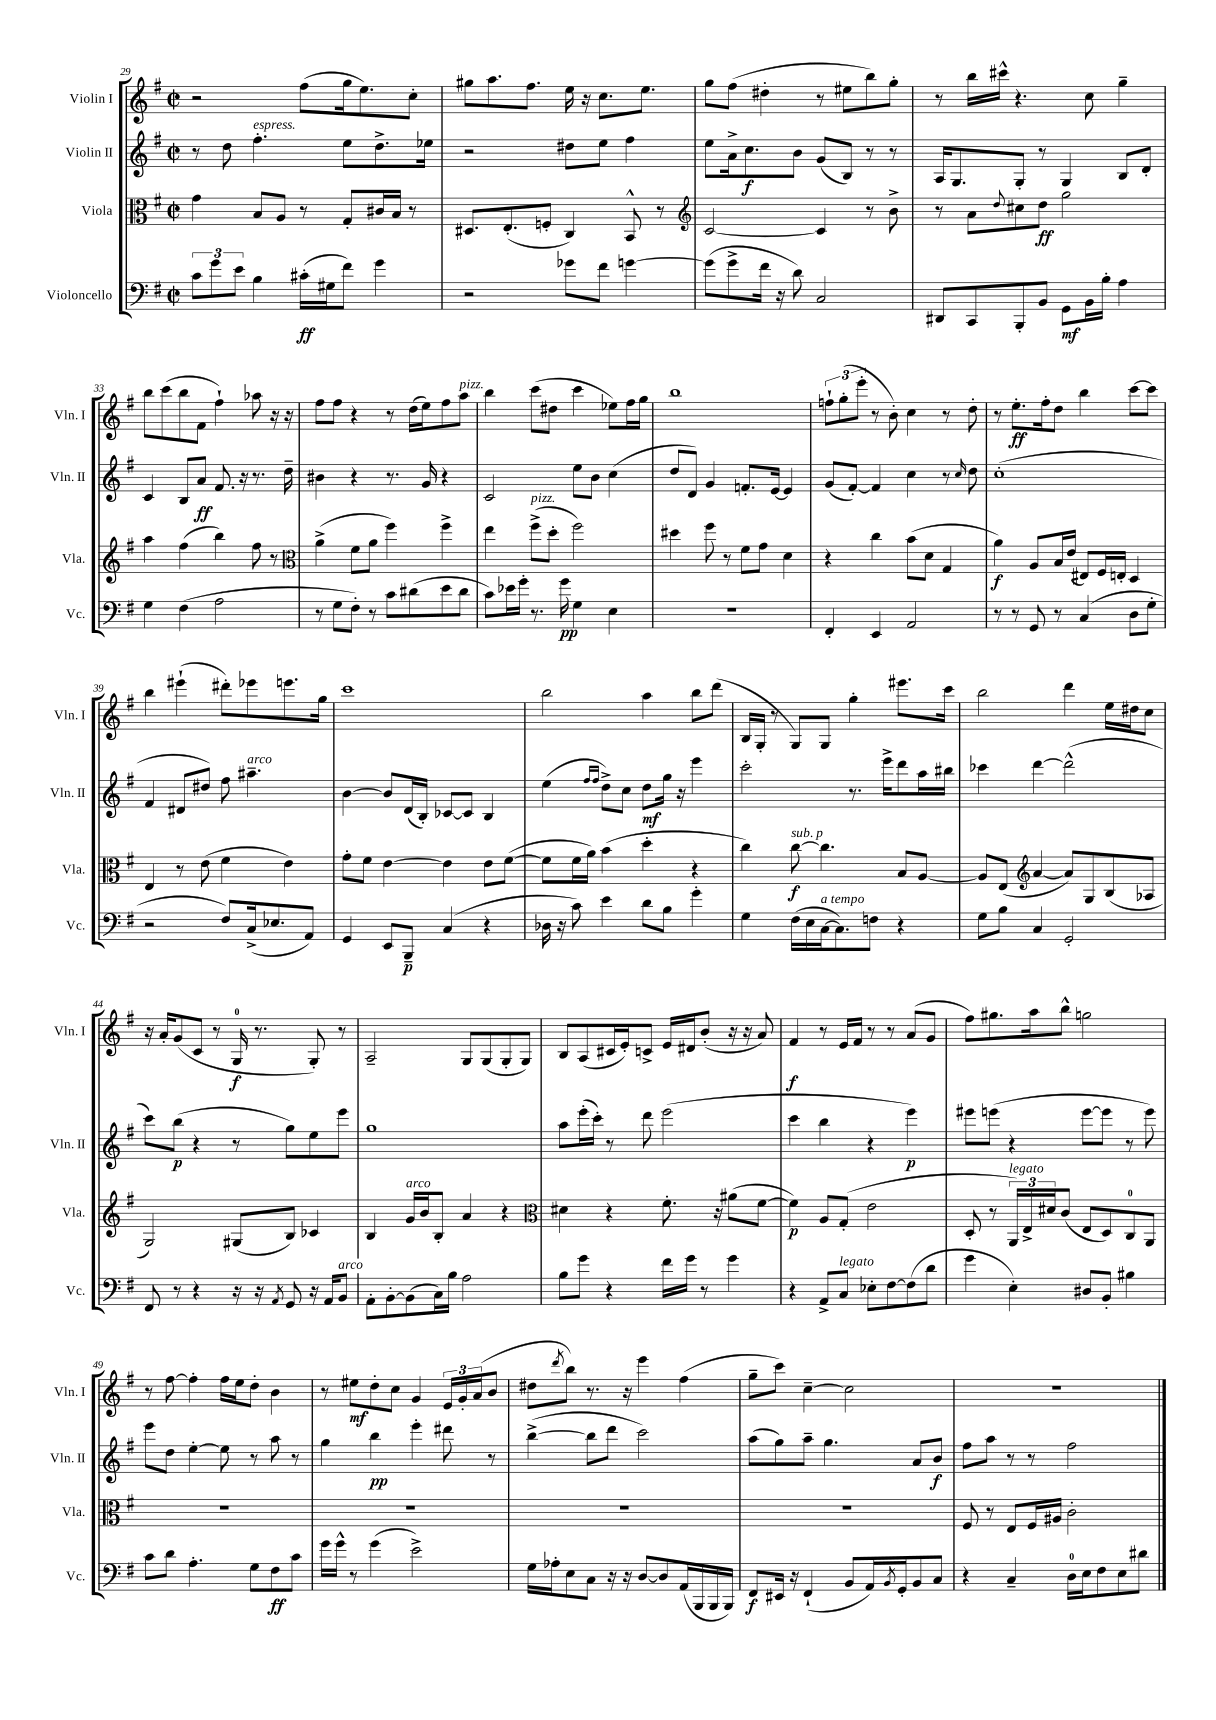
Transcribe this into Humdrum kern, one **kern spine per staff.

**kern	**dynam	**kern	**dynam	**kern	**dynam	**kern	**dynam
*part4	*part4	*part3	*part3	*part2	*part2	*part1	*part1
*staff4	*staff4	*staff3	*staff3	*staff2	*staff2	*staff1	*staff1
*I"Violoncello	*	*I"Viola	*	*I"Violin II	*	*I"Violin I	*
*I'Vc.	*	*I'Vla.	*	*I'Vln. II	*	*I'Vln. I	*
*clefF4	*	*clefC3	*	*clefG2	*	*clefG2	*
*k[f#]	*	*k[f#]	*	*k[f#]	*	*k[f#]	*
*M2/2	*	*M2/2	*	*M2/2	*	*M2/2	*
*met(c|)	*	*met(c|)	*	*met(c|)	*	*met(c|)	*
=29	=29	=29	=29	=29	=29	=29	=29
12c\L	.	4g\	.	8r	.	2r	.
12g\	.	.	.	.	.	.	.
.	.	.	.	8dd\	.	.	.
12e\J	.	.	.	.	.	.	.
!	!	!	!	!LO:TX:a:i:t=espress.	!	!	!
4B\	.	8B/L	.	4.ff#'\	.	.	.
.	.	8A/J	.	.	.	.	.
(16c#X'\LL	ff	8r	.	.	.	(8ff#\L	.
16G#X\J	.	.	.	.	.	.	.
8f#\J)	.	8G'/L	.	8ee\L	.	16gg\k	.
.	.	.	.	.	.	8.ee\)	.
4g\	.	16c#X/L	.	8.dd^\	.	.	.
.	.	16B/JJ	.	.	.	.	.
.	.	8r	.	.	.	8cc'\J	.
.	.	.	.	16ee-X\Jk	.	.	.
=30	=30	=30	=30	=30	=30	=30	=30
2r	.	8.D#X/L	.	2r	.	8gg#X\L	.
.	.	.	.	.	.	8.aa\	.
.	.	(8.E'/	.	.	.	.	.
.	.	.	.	.	.	8.ff#\J	.
.	.	8Fn'/J	.	.	.	.	.
8g-X\L	.	4C/)	.	8dd#X\L	.	16ee\	.
.	.	.	.	.	.	16r	.
8f#\J	.	.	.	8ee\J	.	8.cc\L	.
[4gn\	.	8BB^^/	.	4ff#\	.	.	.
.	.	.	.	.	.	8.ee\J	.
.	.	8r	.	.	.	.	.
=31	=31	=31	=31	=31	=31	=31	=31
*	*	*clefG2	*	*	*	*	*
(8g\L]	.	[2c/	.	8ee\L	.	8gg\L	.
8g^\	.	.	.	16a^\k	.	(8ff#\J	.
.	.	.	.	8.cc\	f	.	.
16f#\Jk	.	.	.	.	.	4dd#X'\	.
16r	.	.	.	.	.	.	.
8d\)	.	.	.	8b\J	.	.	.
2C/	.	4c/]	.	(8g/L	.	8r	.
.	.	.	.	8B/J)	.	8ee#X\L	.
.	.	8r	.	8r	.	8bb\)	.
.	.	8b^\	.	8r	.	8gg'\J	.
=32	=32	=32	=32	=32	=32	=32	=32
8DD#X/L	.	8r	.	16A/KL	.	8r	.
.	.	.	.	8.G/	.	.	.
8CC/	.	8a\L	.	.	.	16bb\LL	.
.	.	.	.	.	.	16ccc#X^^\JJ	.
.	.	8qqdd/	.	.	.	.	.
8BBB'/	.	8cc#X\	.	8G'/J	.	4.r	.
8BB/J	.	8dd\J	ff	8r	.	.	.
8GG\L	mf	2gg\	.	4G/	.	.	.
16BB\L	.	.	.	.	.	8cc\	.
16B'\JJ	.	.	.	.	.	.	.
4A\	.	.	.	8B/L	.	4gg~\	.
.	.	.	.	8d'/J	.	.	.
!!LO:LB:g=z
=33	=33	=33	=33	=33	=33	=33	=33
4G\	.	4aa\	.	4c/	.	8bb\L	.
.	.	.	.	.	.	(8ccc\	.
(4F#\	.	(4ff#\	.	8B/L	.	8bb\	.
.	.	.	.	8a/J	ff	8f#\J	.
2A\	.	4bb\)	.	8.f#/	.	4ff#`\)	.
.	.	.	.	16r	.	.	.
.	.	8ff#\	.	8.r	.	8aa-X\	.
.	.	8r	.	.	.	16r	.
.	.	.	.	16dd~\	.	16r	.
=34	=34	=34	=34	=34	=34	=34	=34
*	*	*clefC3	*	*	*	*	*
8r	.	(4a^\	.	4b#X\	.	8ff#\L	.
8G\L	.	.	.	.	.	8ff#\J	.
8F#'\J)	.	8f#\L	.	4r	.	4r	.
8r	.	8a\J	.	.	.	.	.
8c\L	.	4ff#\)	.	8.r	.	8r	.
(8d#X\	.	.	.	.	.	(16dd\LL	.
.	.	.	.	16g/	.	16ee\J)	.
8e\	.	4ff#^\	.	4r	.	8ff#\	.
!	!	!	!	!	!	!LO:TX:a:i:t=pizz.	!
8d#\J	.	.	.	.	.	8aa\J	.
=35	=35	=35	=35	=35	=35	=35	=35
8c\L)	.	4ee\	.	2c/	.	4bb\	.
16e-X\L	.	.	.	.	.	.	.
16g'\JJ	.	.	.	.	.	.	.
!	!	!LO:TX:a:i:t=pizz.	!	!	!	!	!
8.r	.	(8ff#^\L	.	.	.	(8ccc\L	.
.	.	8dd'\J	.	.	.	8dd#X\J	.
16g\	pp	.	.	.	.	.	.
4G\	.	2ff#\)	.	8ee\L	.	4ccc\	.
.	.	.	.	8b\J	.	.	.
4E\	.	.	.	(4cc\	.	8ee-X\L)	.
.	.	.	.	.	.	16ff#\L	.
.	.	.	.	.	.	16gg\JJ	.
=36	=36	=36	=36	=36	=36	=36	=36
1r	.	4dd#X\	.	8dd/L	.	1bb	.
.	.	.	.	8d/J)	.	.	.
.	.	8ff#\	.	4g/	.	.	.
.	.	8r	.	.	.	.	.
.	.	8f#\L	.	8.fn'/L	.	.	.
.	.	8g\J	.	.	.	.	.
.	.	.	.	[16e/Jk	.	.	.
.	.	4d\	.	4e/]	.	.	.
=37	=37	=37	=37	=37	=37	=37	=37
4FF#'/	.	4r	.	(8g/L	.	12ffn`\L	.
.	.	.	.	.	.	(12gg'\	.
.	.	.	.	[8f#'/J)	.	.	.
.	.	.	.	.	.	12eee'\J	.
4EE/	.	4cc\	.	4f#/]	.	8r	.
.	.	.	.	.	.	8b'\)	.
2AA/	.	(8b\L	.	4cc\	.	4cc\	.
.	.	8d\J	.	.	.	.	.
.	.	4G/	.	8r	.	8r	.
.	.	.	.	16qqcc/	.	.	.
.	.	.	.	8dd\	.	8dd'\	.
=38	=38	=38	=38	=38	=38	=38	=38
8r	.	4a\)	f	(1cc'	.	8r	.
8r	.	.	.	.	.	8.ee'\L	ff
8GG/	.	8A/L	.	.	.	.	.
.	.	.	.	.	.	16ff#'\k	.
8r	.	16B/L	.	.	.	8dd\J	.
.	.	(16e/JJ	.	.	.	.	.
(4C/	.	8E#X/L)	.	.	.	4bb\	.
.	.	16F#/L	.	.	.	.	.
.	.	16En'/JJ	.	.	.	.	.
8D\L	.	4D/	.	.	.	[8ccc\L	.
8G'\J	.	.	.	.	.	8ccc\J]	.
!!LO:LB:g=z
=39	=39	=39	=39	=39	=39	=39	=39
2r	.	4E/	.	4f#/	.	4bb\	.
.	.	8r	.	8d#X/L	.	(4eee#X`\	.
.	.	(8e\	.	8dd#X/J)	.	.	.
8F#/L)	.	4f#\	.	8ff#\	.	8ddd#X'\L)	.
!	!	!	!	!LO:TX:a:i:t=arco	!	!	!
(16C^/k	.	.	.	4.aa#X~\	.	8eee-X\	.
8.E-X/	.	.	.	.	.	.	.
.	.	4e\)	.	.	.	8.eeen\	.
8AA/J)	.	.	.	.	.	.	.
.	.	.	.	.	.	16gg\Jk	.
=40	=40	=40	=40	=40	=40	=40	=40
4GG/	.	8g'\L	.	[4b\	.	1ccc	.
.	.	8f#\J	.	.	.	.	.
8EE/L	.	[4e\	.	8b/L]	.	.	.
8BBB~/J	p	.	.	(16d/L	.	.	.
.	.	.	.	16B'/JJ)	.	.	.
(4C/	.	4e\]	.	[8c-X/L	.	.	.
.	.	.	.	8c-/J]	.	.	.
4r	.	8e\L	.	4B/	.	.	.
.	.	([8f#\J	.	.	.	.	.
=41	=41	=41	=41	=41	=41	=41	=41
16D-X\	.	8f#\L]	.	(4ee\	.	2bb\	.
16r	.	.	.	.	.	.	.
8c\)	.	16f#\L	.	.	.	.	.
.	.	16a\JJ)	.	.	.	.	.
.	.	.	.	16qqff#/LL	.	.	.
.	.	.	.	16qqff#/JJ	.	.	.
4e\	.	(4b\	.	8dd^\L)	.	.	.
.	.	.	.	8cc\J	.	.	.
8d\L	.	4dd'\	.	8dd\L	mf	4aa\	.
8B\J	.	.	.	16gg\Jk	.	.	.
.	.	.	.	16r	.	.	.
4g'\	.	4r	.	4eee\	.	8bb\L	.
.	.	.	.	.	.	(8ddd\J	.
=42	=42	=42	=42	=42	=42	=42	=42
4G\	.	4cc\)	.	2ccc'\	.	16B/LL	.
.	.	.	.	.	.	16G'/JJ	.
.	.	.	.	.	.	8r	.
!	!	!LO:TX:a:i:t=sub. p	!	!	!	!	!
(16F#\LL	.	[8cc\	f	.	.	8G/L)	.
16E\	.	.	.	.	.	.	.
!LO:TX:a:i:t=a tempo	!	!	!	!	!	!	!
[16C\J	.	4.cc\]	.	.	.	8G/J	.
8.C\])	.	.	.	.	.	.	.
.	.	.	.	8.r	.	4gg'\	.
8Fn\J	.	.	.	.	.	.	.
.	.	.	.	16eee^\KL	.	.	.
4r	.	8B/L	.	8ddd\	.	8.eee#X\L	.
.	.	[8A/J	.	16aa\L	.	.	.
.	.	.	.	16bb#X\JJ	.	16ccc\Jk	.
=43	=43	=43	=43	=43	=43	=43	=43
8G\L	.	8A/L]	.	4ccc-X\	.	2bb\	.
8B\J	.	(8E/J	.	.	.	.	.
*	*	*clefG2	*	*	*	*	*
4C/	.	[4a/	.	[4ddd\	.	.	.
2GG'/	.	8a/L])	.	(2ddd^^\]	.	4ddd\	.
.	.	8G/	.	.	.	.	.
.	.	(8B/	.	.	.	16ee\LL	.
.	.	.	.	.	.	16dd#X\J	.
.	.	8A-X/J	.	.	.	8cc\J	.
!!LO:LB:g=z
=44	=44	=44	=44	=44	=44	=44	=44
8FF#/	.	2G/)	.	8ccc\L)	.	16r	.
.	.	.	.	.	.	16a'/KL	.
8r	.	.	.	(8bb\J	p	(8g/	.
4r	.	.	.	4r	.	8c/J	.
.	.	.	.	.	.	8r	.
16r	.	(8G#X/L	.	8r	.	16G/	f
16r	.	.	.	.	.	8.r	.
8qAA/	.	.	.	.	.	.	.
8GG/	.	8B/J)	.	8gg\L)	.	.	.
16r	.	4c-X/	.	8ee\	.	8G'/)	.
16AA/KL	.	.	.	.	.	.	.
!LO:TX:a:i:t=arco	!	!	!	!	!	!	!
8BB/J	.	.	.	8eee\J	.	8r	.
=45	=45	=45	=45	=45	=45	=45	=45
8AA'\L	.	4B/	.	1gg	.	2A~/	.
[8BB'\	.	.	.	.	.	.	.
!	!	!LO:TX:a:i:t=arco	!	!	!	!	!
(8BB\]	.	16g/LL	.	.	.	.	.
.	.	16b/J	.	.	.	.	.
16C\L)	.	8B'/J	.	.	.	.	.
16B\JJ	.	.	.	.	.	.	.
2A\	.	4a/	.	.	.	8G/L	.
.	.	.	.	.	.	(8G/	.
.	.	4r	.	.	.	8G'/	.
.	.	.	.	.	.	8G/J)	.
=46	=46	=46	=46	=46	=46	=46	=46
*	*	*clefC3	*	*	*	*	*
8B\L	.	4d#X\	.	8aa\L	.	8B/L	.
8g\J	.	.	.	(16eee'\L	.	(8A/	.
.	.	.	.	16ccc'\JJ)	.	.	.
4r	.	4r	.	8r	.	16c#X/L	.
.	.	.	.	.	.	16e'/J)	.
.	.	.	.	8ddd\	.	8cn^/J	.
16f#\LL	.	8.f#'\	.	(2eee\	.	16e/LL	.
16g\JJ	.	.	.	.	.	16d#X/J	.
8r	.	.	.	.	.	(8b'/J	.
.	.	16r	.	.	.	.	.
4g\	.	(8a#X\L	.	.	.	16r	.
.	.	.	.	.	.	16r	.
.	.	[8f#\J	.	.	.	8a/)	.
=47	=47	=47	=47	=47	=47	=47	=47
4r	.	4f#\])	p	4ccc\	.	4f#/	f
8AA^/L	.	8A/L	.	4bb\	.	8r	.
!LO:TX:a:i:t=legato	!	!	!	!	!	!	!
8C/J	.	(8G'/J	.	.	.	16e/LL	.
.	.	.	.	.	.	16f#/JJ	.
8E-X'\L	.	2e\	.	4r	.	8r	.
[8F#\	.	.	.	.	.	8r	.
(8F#\]	.	.	.	4eee\)	p	(8a/L	.
8d\J	.	.	.	.	.	8g/J	.
=48	=48	=48	=48	=48	=48	=48	=48
4g\	.	8D'/	.	8eee#X\L	.	8ff#\L)	.
.	.	8r	.	(8eeen\J	.	8.gg#X\	.
!	!	!LO:TX:a:i:t=legato	!	!	!	!	!
4E'\)	.	24AA/LL)	.	4r	.	.	.
.	.	24E^/	.	.	.	.	.
.	.	.	.	.	.	16aa\k	.
.	.	24d#X/J	.	.	.	.	.
.	.	(8c/J	.	.	.	8bb^^\J	.
8D#X/L	.	8E/L	.	[8eee\L	.	2ggn\	.
8BB'/J	.	8D/)	.	8eee\J]	.	.	.
4B#X\	.	8C/	.	8r	.	.	.
.	.	8AA/J	.	8eee\)	.	.	.
!!LO:LB:g=z
=49	=49	=49	=49	=49	=49	=49	=49
8c\L	.	1r	.	8eee\L	.	8r	.
8d\J	.	.	.	8dd\J	.	[8ff#\	.
4.A'\	.	.	.	[4ee'\	.	4ff#'\]	.
.	.	.	.	8ee\]	.	16ff#\LL	.
.	.	.	.	.	.	16ee\J	.
8G\L	.	.	.	8r	.	8dd'\J	.
8F#\	ff	.	.	8aa\	.	4b\	.
8c\J	.	.	.	8r	.	.	.
=50	=50	=50	=50	=50	=50	=50	=50
16g\LL	.	1r	.	4gg\	.	8r	.
16g^^\JJ	.	.	.	.	.	.	.
8r	.	.	.	.	.	8ee#X\L	mf
(4g\	.	.	.	4bb\	pp	8dd'\	.
.	.	.	.	.	.	8cc\J	.
2e^\)	.	.	.	4eee'\	.	4g/	.
.	.	.	.	8ddd#X\	.	24e/LL	.
.	.	.	.	.	.	24g'/	.
.	.	.	.	.	.	(24a/J	.
.	.	.	.	8r	.	8b/J	.
=51	=51	=51	=51	=51	=51	=51	=51
16G\LL	.	1r	.	([4bb^\	.	8dd#X\L	.
16A-X'\J	.	.	.	.	.	.	.
.	.	.	.	.	.	8qddd/	.
8E\	.	.	.	.	.	8bb\J)	.
8C\J	.	.	.	8bb\L]	.	8.r	.
16r	.	.	.	8ddd\J	.	.	.
16r	.	.	.	.	.	16r	.
[8D/L	.	.	.	2ccc\)	.	4eee\	.
8D/]	.	.	.	.	.	.	.
(16AA/L	.	.	.	.	.	(4ff#\	.
16BBB/	.	.	.	.	.	.	.
16BBB/	.	.	.	.	.	.	.
16BBB/JJ)	.	.	.	.	.	.	.
=52	=52	=52	=52	=52	=52	=52	=52
8FF#/L	f	1r	.	(8aa\L	.	8gg~\L	.
16EE#X/Jk	.	.	.	8gg\)	.	8ccc\J)	.
16r	.	.	.	.	.	.	.
(4FF#`/	.	.	.	8aa~\J	.	[4cc~\	.
.	.	.	.	4.gg\	.	.	.
8BB/L	.	.	.	.	.	2cc\]	.
16AA/L)	.	.	.	.	.	.	.
8qBB/	.	.	.	.	.	.	.
16GG'/J	.	.	.	.	.	.	.
8BB/	.	.	.	8a/L	.	.	.
8C/J	.	.	.	8b/J	f	.	.
=53	=53	=53	=53	=53	=53	=53	=53
4r	.	8F#/	.	8ff#\L	.	1r	.
.	.	8r	.	8aa\J	.	.	.
4C~/	.	8E/L	.	8r	.	.	.
.	.	16F#/L	.	8r	.	.	.
.	.	16A#X/JJ	.	.	.	.	.
16D\LL	.	2c'\	.	2ff#\	.	.	.
16E\J	.	.	.	.	.	.	.
8F#\	.	.	.	.	.	.	.
8E\	.	.	.	.	.	.	.
8d#X\J	.	.	.	.	.	.	.
==	==	==	==	==	==	==	==
*-	*-	*-	*-	*-	*-	*-	*-
